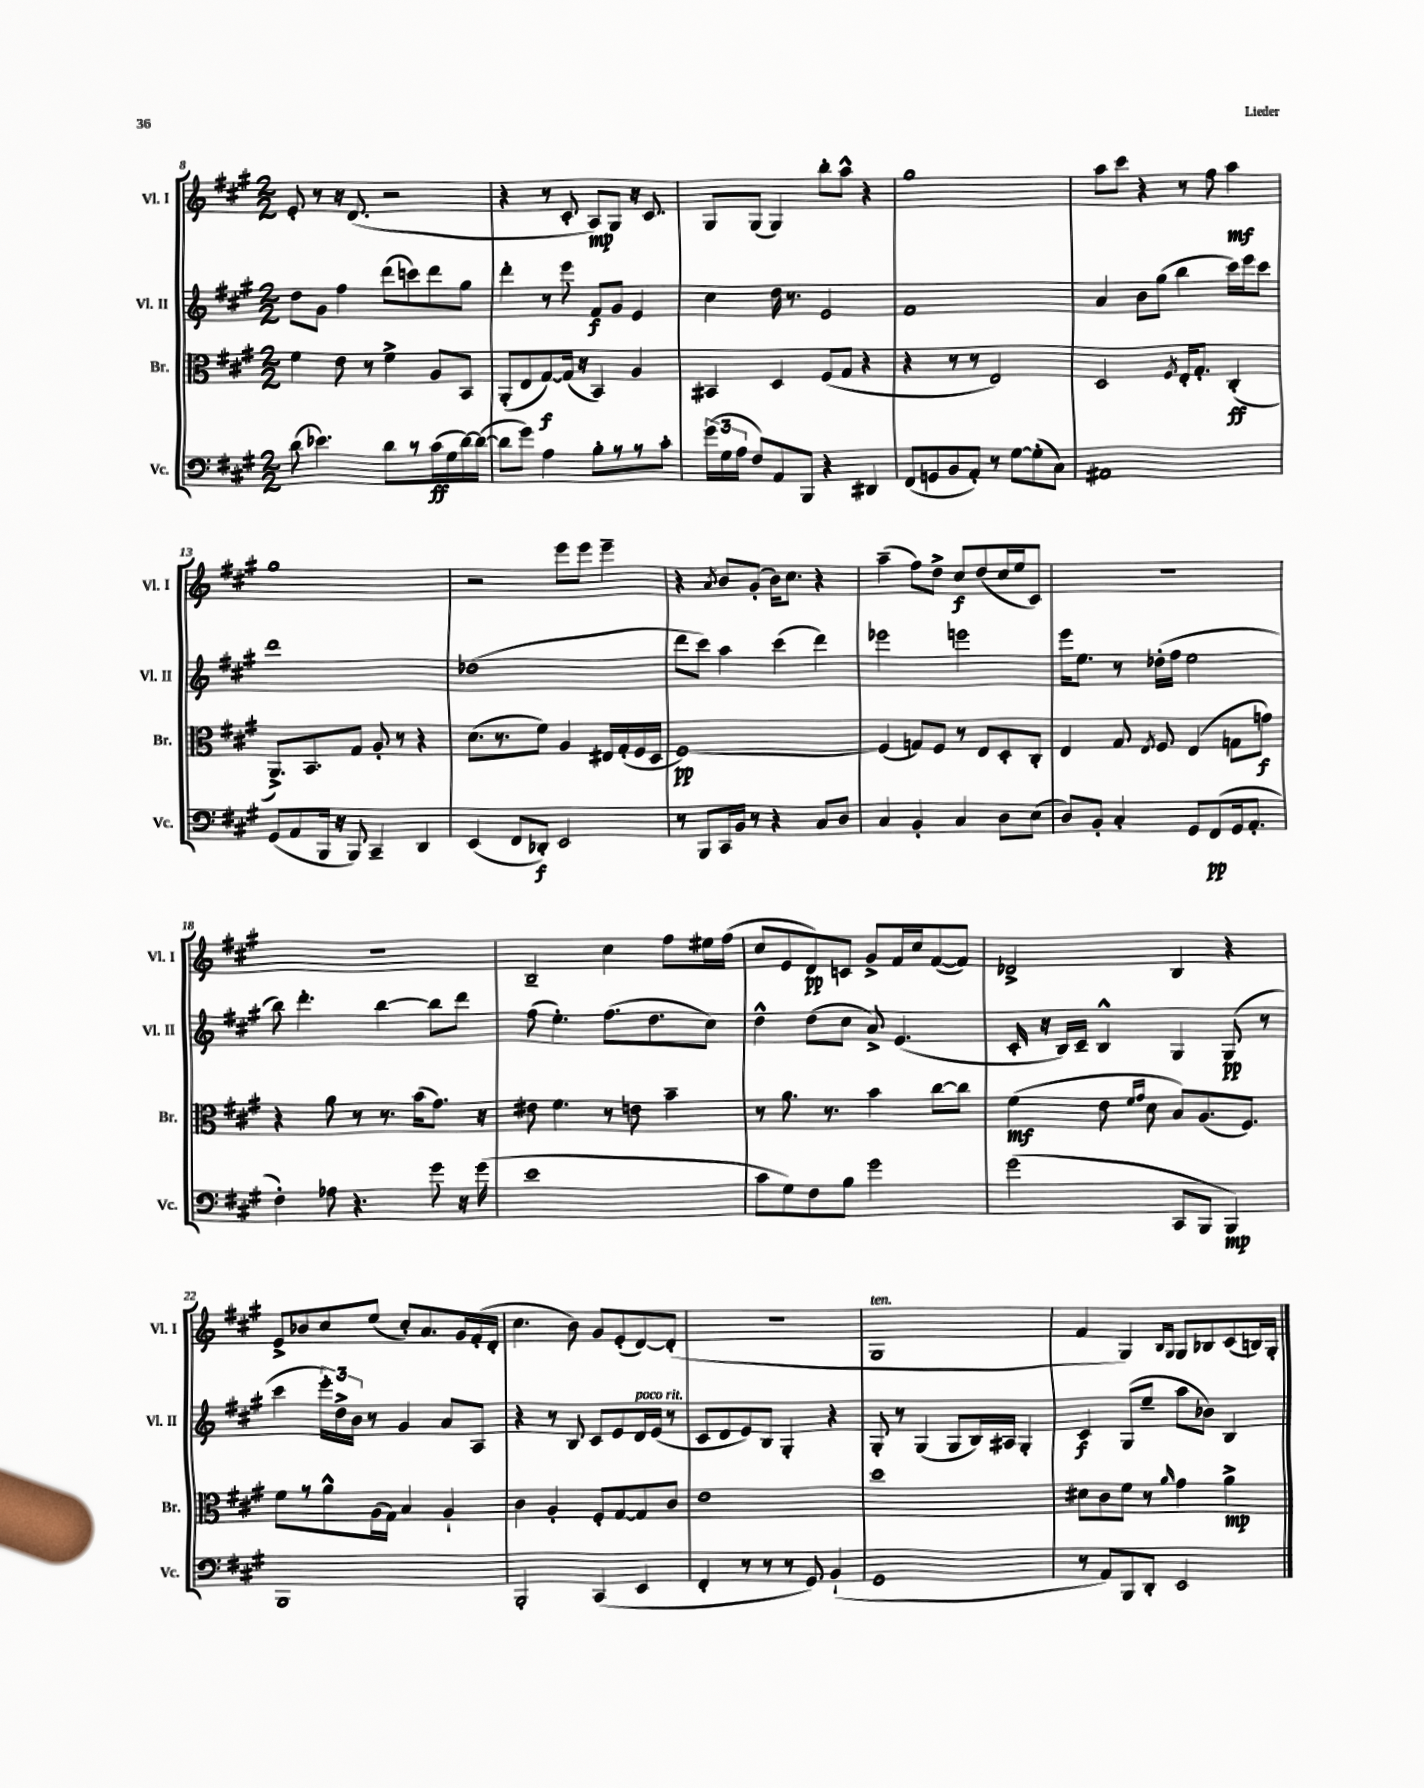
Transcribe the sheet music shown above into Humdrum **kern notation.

**kern	**kern	**kern	**kern
*staff4	*staff3	*staff2	*staff1
*clefF4	*clefC3	*clefG2	*clefG2
*k[f#c#g#]	*k[f#c#g#]	*k[f#c#g#]	*k[f#c#g#]
*M2/2	*M2/2	*M2/2	*M2/2
(8d\	4f#\	8dd\L	8e'/
4.e-\)	.	8g#\J	8r
.	8e\	4ff#\	16r
.	.	.	(8.d/
.	8r	.	.
8d\L	4f#^\	(8ddd\L	2r
8r	.	8ccc\)	.
(16c#\L	8A/L	8ddd\	.
16G#\	.	.	.
[16d\)	8BB/J	8gg#\J	.
(16d\_JJ	.	.	.
=	=	=	=
8d\]L	(8AA'/L	4ddd'\	4r
8g#\J)	8E/	.	.
4A\	[8G#/)	8r	8r
.	(16G#/]Jk	8eee\	8c#'/
.	16r	.	.
8B'\L	4BB/)	8f#/L	8A/L)
8r	.	8g#/J	8G#/J
8r	4A/	4e/	16r
.	.	.	8.c#/
8c#'\J	.	.	.
=	=	=	=
(24g#\LL	4BB#/	4cc#\	8G#/L
24G#\	.	.	.
24A\JJ	.	.	.
8F#/L)	.	.	(8G#/J
8AA/	4D/	16dd\	4G#/)
.	.	8.r	.
8BBB/J	.	.	.
4r	(8F#/L	2e/	8bb'\L
.	8G#/J	.	8aa^^\J
4DD#/	4r	.	4r
=	=	=	=
(8FF#/L	4r	1f#	1gg#
8GG/	.	.	.
8BB/	8r	.	.
8AA'/J)	8r	.	.
8r	2E/)	.	.
[8G#\L	.	.	.
(8G#'\]	.	.	.
8C#\J)	.	.	.
=	=	=	=
1AA#	2D/	4a/	8aa\L
.	.	.	8ccc#\J
.	.	8b\L	4r
.	.	(8gg#\J	.
.	8qF#/	.	.
.	16E'/LK	4bb\	8r
.	8.G#'/J	.	.
.	.	.	8ff#\
.	(4C#'/	16ccc#\LL)	4aa\
.	.	16eee\J	.
.	.	8ccc#\J	.
=	=	=	=
(8GG#/L	8.AA^/L)	1ddd	1gg#
8AA/	.	.	.
.	8.BB/	.	.
16BBB/Jk	.	.	.
16r	.	.	.
8BBB/)	8G#/J	.	.
4CC#~/	8A'/	.	.
.	8r	.	.
4DD/	4r	.	.
=	=	=	=
(4EE/	(8.d\L	(1dd-	2r
.	8.r	.	.
8FF#/L	.	.	.
8DD-'/J)	8f#\J)	.	.
2EE/	4A/	.	8eee\L
.	.	.	8eee\J
.	16E#/LL	.	4eee~\
.	(16G#'/	.	.
.	16F#/	.	.
.	16D/JJ	.	.
=	=	=	=
8r	[1F#)	8ddd\L	4r
8BBB/L	.	8ccc#\J)	.
.	.	.	8qa/
16CC#/L	.	4aa\	8b/L
16BB/JJ	.	.	.
8r	.	.	(8g#'/J
4r	.	(4ccc#\	16b\LK)
.	.	.	8.cc#\J
8C#/L	.	4ddd\)	4r
8D/J	.	.	.
=	=	=	=
4C#/	(4F#/]	2eee-\	(4aa~\
4BB'/	8G/L)	.	8ff#\L)
.	8F#/J	.	8dd^\J
4C#/	8r	2eee\	8cc#/L
.	8E/L	.	(8dd/
8D\L	8D'/	.	16cc#/L
.	.	.	16ee/J
(8E\J	8C#'/J	.	8c#/J)
=	=	=	=
8D/L)	4E/	16eee\LK	1r
.	.	8.ee\J	.
8BB'/J	.	.	.
4C#'/	8G#/	8r	.
.	8qE/	.	.
.	8F#/	(16dd-'\LL	.
.	.	16ff#\JJ	.
8GG#/L	(4E/	2ee\	.
(8FF#/	.	.	.
16GG#/k	8G\L	.	.
8.AA'/J	.	.	.
.	8g\J)	.	.
=	=	=	=
4F#'\)	4r	8bb\)	1r
.	.	4.ddd'\	.
8A-\	8a\	.	.
4.r	8r	.	.
.	8.r	[4bb\	.
.	(16b\LK	.	.
8g#\	8.g#\J)	8bb\]L	.
16r	.	8ddd\J	.
(16g#\	16r	.	.
=	=	=	=
1e	8e#\	(8ff#\	2B~/
.	4.f#\	4.ee'\)	.
.	8r	(8.ff#\L	4cc#\
.	8e\	.	.
.	.	8.dd\	.
.	4b~\	.	8ff#\L
.	.	8cc#\J)	16ee#\L
.	.	.	(16ff#\JJ
=	=	=	=
8c#\L	8r	4dd^^\	8cc#/L
8G#\)	8.a\	.	8e/
8F#\	.	(8dd\L	8d/)
.	8.r	.	.
8B\J	.	8cc#\J	8c/J
2g#\	4b\	8a^/)	8g#^/L
.	.	(4.e/	16f#/L
.	.	.	16cc#/J
.	[8cc#\L	.	([8f#/
.	8cc#\]J	.	8f#/]J)
=	=	=	=
(2g#\	(4f#\	16c#'/	2d-^/
.	.	16r	.
.	.	16B/LL)	.
.	.	16c#~/JJ	.
.	8e\	4B^^/	.
.	16qqf#/LL	.	.
.	16qqg#/JJ	.	.
.	8d\	.	.
8CC#/L	8B/L)	4G#/	4B/
8BBB/J	(8.A/	.	.
4BBB/)	.	(8G#/	4r
.	8.F#/J)	.	.
.	.	8r	.
=	=	=	=
1BBB	8f#\L	4ccc#\	8e^/L
.	8r	.	8b-/
.	8a^^\	24eee'\LL)	8cc#/
.	.	24dd^\	.
.	.	24b\JJ	.
.	(16A\L	8r	(8ee/J
.	16G#\JJ)	.	.
.	4B/	4g#/	8cc#'/L)
.	.	.	8.a/
.	4A`/	8a/L	.
.	.	.	16g#/L
.	.	8A/J	(16f#'/
.	.	.	16d'/JJ
=	=	=	=
2BBB'/	4c#\	4r	4.cc#\
.	4A'/	8r	.
.	.	8B/	8b\)
(4CC#/	8F#'/L	8c#/L	8g#/L
.	[8G#/	8e/	(8e'/
4EE/	8G#/]	16d/L	[8d/)
.	.	(16e/JJ	.
.	8c#/J	8r	(8d'/]J
=	=	=	=
4FF#'/	1e	8c#/L	1r
.	.	8d/	.
8r	.	8e/)	.
8r	.	8B/J	.
8r	.	4G#'/	.
8GG#/)	.	.	.
(4BB`/	.	4r	.
=	=	=	=
1GG#	1dd	8G#'/	1G#
.	.	8r	.
.	.	(4G#/	.
.	.	8G#/L	.
.	.	16B/L)	.
.	.	16A#/JJ	.
.	.	4G#'/	.
=	=	=	=
8r	8d#\L	4c#/	4f#/
8AA/L)	8c#\	.	.
8BBB/	8f#\J	(8G#/L	4G#/)
8DD'/J	8r	8ee~/J	.
.	.	.	16qqB/LL
.	16qqa/	.	16qqG#/JJ
2EE/	4g#\	8aa\L	8G#/L
.	.	8b-\J)	8B-/
.	4a^\	4B/	(8c#/
.	.	.	16B/L)
.	.	.	16G#'/JJ
==	==	==	==
*-	*-	*-	*-
